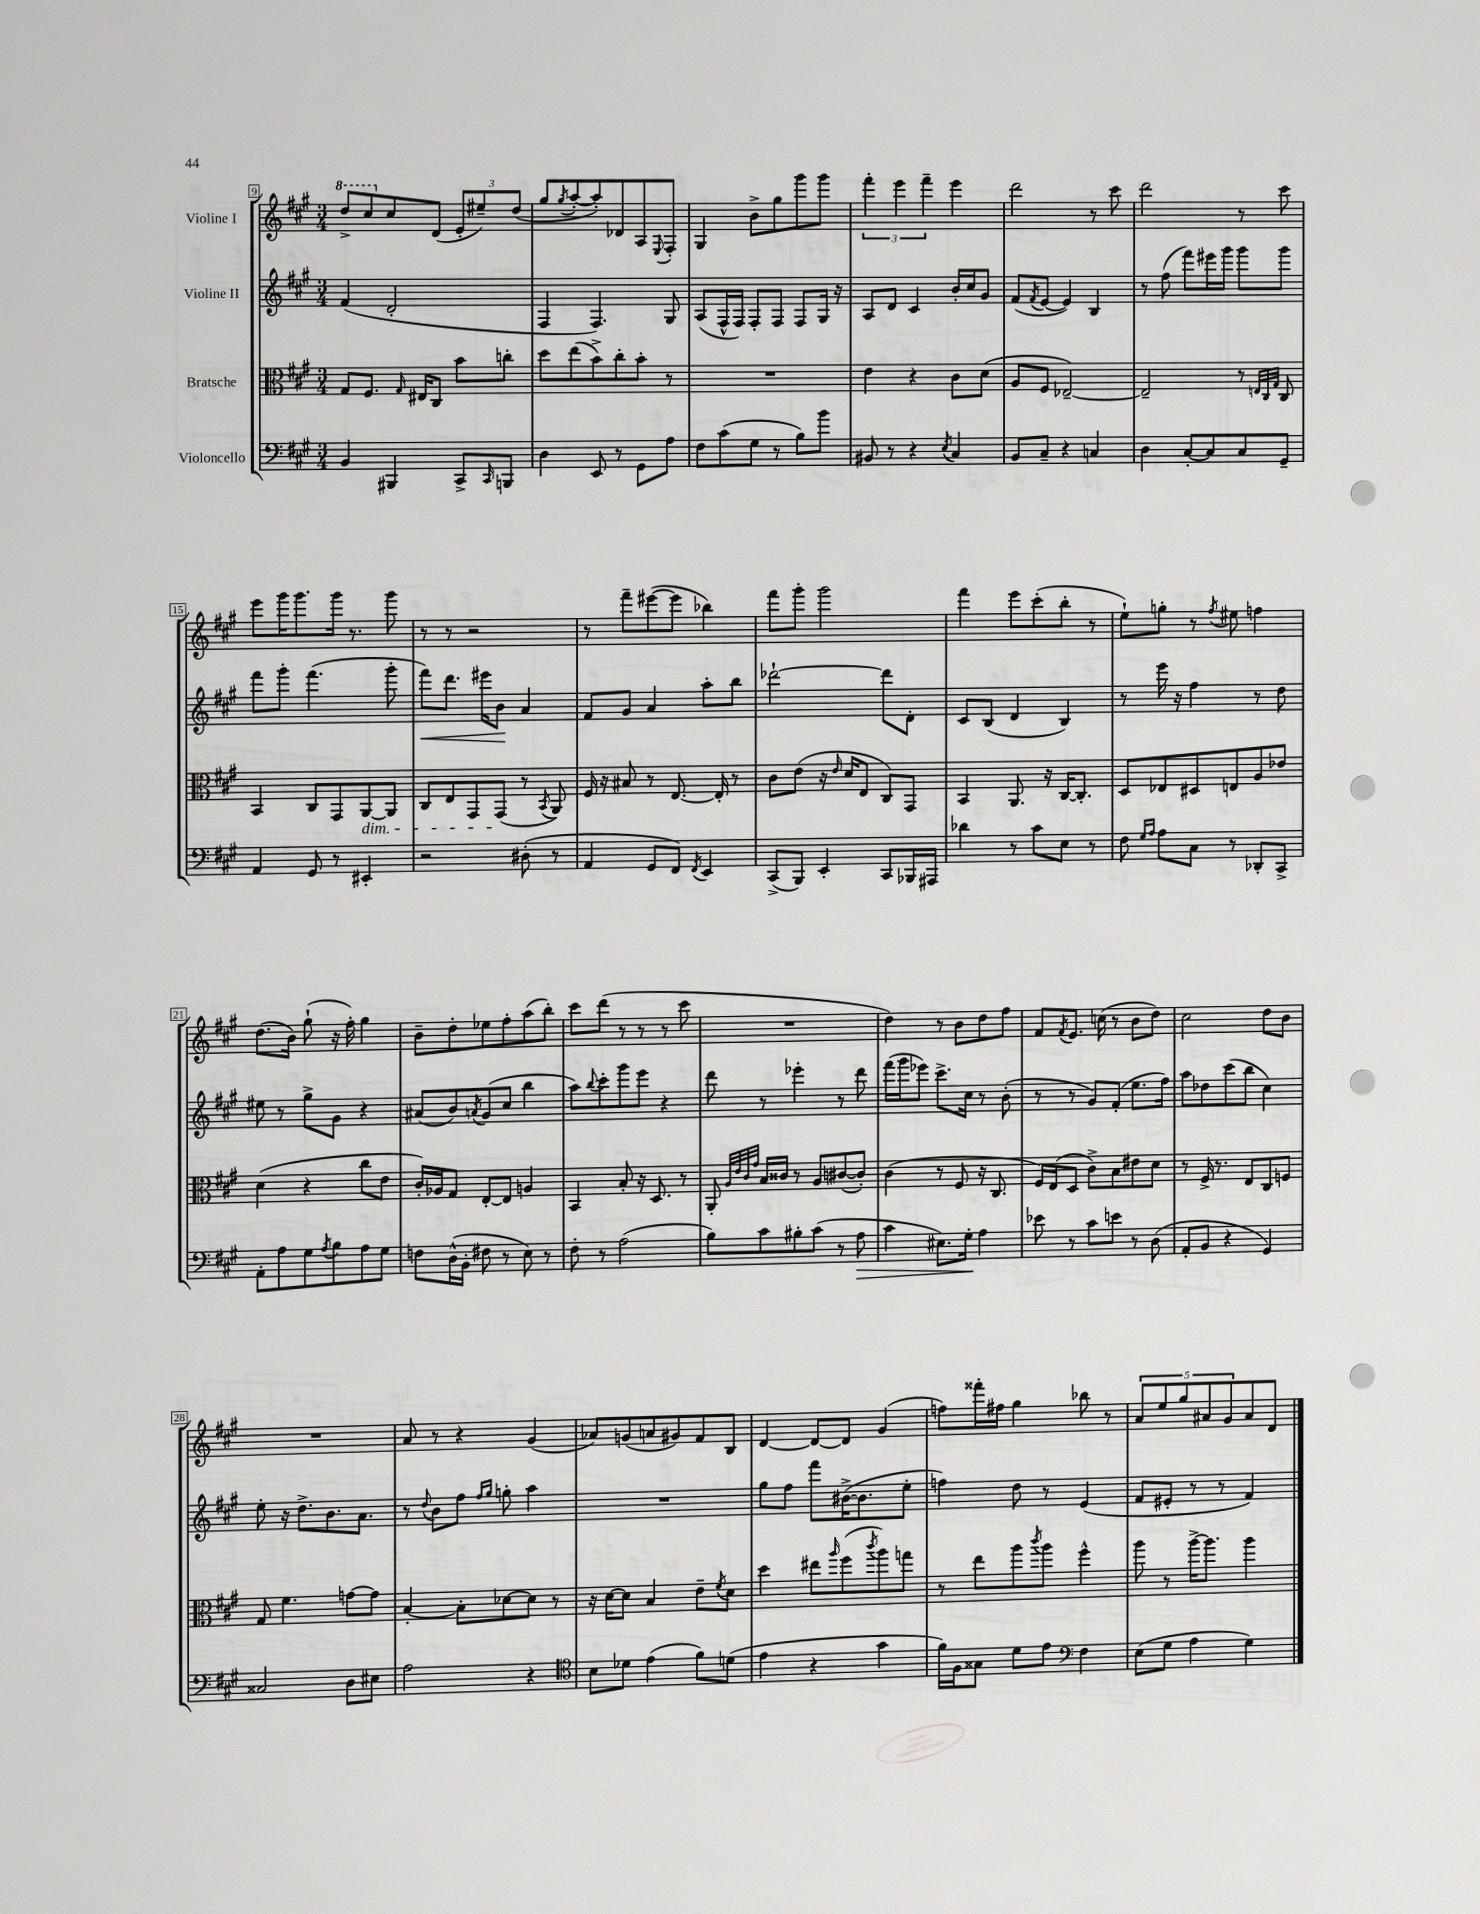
<<
\new StaffGroup <<
\new Staff = "s0" \with { instrumentName = "Violine I" } {
    \clef treble \key a \major \numericTimeSignature \time 3/4
    \ottava #1 d'''8-> cis'''8 \ottava #0 cis''8 d'8( \tuplet 3/2 { e'8-. eis''8--) d''8( } |
    gis''8 \acciaccatura { gis''8 } a''8~-. a''8-.) des'8 a8 \appoggiatura { e8 } fis8-. |
    gis4 b'8-> gis''8 gis'''8 gis'''8 |
    \tuplet 3/2 { fis'''4-. e'''4 fis'''4-- } e'''4 |
    d'''2 r8 cis'''8 |
    d'''2 r8 cis'''8 |
    e'''8 gis'''16 gis'''8. gis'''16 r8. gis'''8 |
    r8 r8 r2 |
    r8 fis'''8-- eis'''8~( eis'''8 bes''4) |
    fis'''8 gis'''8-. gis'''2 |
    fis'''4 e'''8 cis'''8-.( b''8-. r8 |
    e''8-!) g''8-. r8 \acciaccatura { fis''8 } eis''8 f''4 |
    d''8.( b'16) gis''8-!( r16 fis''16-.) gis''4 |
    b'8-- d''8-. ees''8 fis''8-. a''8( b''8-.) |
    cis'''8 d'''8( r8 r8 r8 cis'''8 |
    R2. |
    d''4) r8 b'8 d''8 fis''8 |
    fis'8 \acciaccatura { fis'8 } e'8. c''16( r8 b'8 d''8) |
    cis''2 d''8 b'8 |
    R2. |
    a'8 r8 r4 gis'4( |
    aes'8) g'8( a'8 gis'8) fis'8 b8 |
    d'4~ d'8~ d'8 gis'4( |
    f''8) fisis'''16-. fis''16 gis''4 bes''8 r8 |
    \tuplet 5/4 { a'8 e''8 gis''8 ais'8 gis'8 } ais'8 d'8 \bar "|." |
}
\new Staff = "s1" \with { instrumentName = "Violine II" } {
    \clef treble \key a \major \numericTimeSignature \time 3/4
    fis'4( d'2-. |
    fis4 fis4.) gis8 |
    a8( fis16-^ fis16) fis8-. fis8 fis8 gis16 r16 |
    a8 d'8 cis'4 b'16-. cis''16 gis'8 |
    fis'8( \acciaccatura { fis'8 } e'8~ e'4) b4 |
    r8 fis''8( fis'''8) eis'''16 gis'''16 gis'''8 gis'''8 |
    fis'''8 gis'''8-. fis'''4.( gis'''8-. |
    fis'''8\<) d'''8. eis'''16 b'8\! a'4 |
    fis'8 gis'8 a'4 a''8-. b''8 |
    des'''2~-! des'''8 d'8-. |
    cis'8 b8( d'4 b4) |
    r8 e'''16 r16 fis''4 r8 d''8 |
    eis''8 r8 gis''8-> gis'8 r4 |
    ais'8( b'8) \acciaccatura { a'8 } gis'8( cis''8 b''4 |
    a''8) \appoggiatura { b''8 } cis'''8-. gis'''8 e'''8 r4 |
    d'''8 r8 ees'''4-. r8 d'''8 |
    fis'''16( gis'''16 ees'''8) cis'''8.-> cis''16 r8 b'8-.( |
    r8 r8 gis'8) fis'8-.( e''8. fis''16) |
    a''8 des''8 cis'''8( b''8 cis''4) |
    e''8-. r16 d''8.-> b'8. a'8. |
    r8 \appoggiatura { d''8 } b'8 fis''8 \grace { fis''16 gis''16 } g''8-. a''4 |
    R2. |
    gis''8 fis''8 fis'''8 bis'16~->( bis'8. e''8-. |
    f''4) d''8 r8 e'4( |
    fis'8 eis'8-. r8 r8 fis'4) \bar "|." |
}
\new Staff = "s2" \with { instrumentName = "Bratsche" } {
    \clef alto \key a \major \numericTimeSignature \time 3/4
    gis8 fis8. \grace { gis16 } eis16 cis8 b'8 c''8-. |
    d''8 e''8( b'8->) cis''8-. b'8-. r8 |
    R2. |
    e'4 r4 cis'8 d'8( |
    a8 fis8 ees2~--) |
    ees2-- r8 \grace { e32 cis32 gis32 } cis8 |
    b,4 cis8 gis,8 a,8~\dim a,8 |
    cis8 e8 gis,8 gis,8\!( r8 \acciaccatura { b,8 } a,8) |
    fis16 r16 bis8 r8 e8.~ e16-. r8 |
    cis'8 e'8( r16 \grace { e'16 } d'16 e8 cis8) gis,8 |
    b,4 a,8. r16 cis16~ cis8.-. |
    d8 ees8 dis8 e8 a8 ees'8 |
    d'4( r4 cis''8 e'8 |
    cis'16-.) aes16 gis8 e8~-. e8 a4 |
    b,4 b8-. r16 d8. r8 |
    a,8-. \grace { a32 e'32 cis'32 gis'32 } b16 cisis'16 r8 a8 cis'8~( cis'8-.) |
    cis'4( r8 fis8 r16 cis8. |
    fis16) e16( d8 cis'8->) b8 eis'8 d'8 |
    r8 fis16-> r8. e8 cis8 f8 |
    gis8 fis'4. g'8~ g'8 |
    b4~-. b8-. des'8~ des'8 r8 |
    r16 d'16~ d'8 b4 e'8-- \acciaccatura { fis'8 } d'8 |
    d''4 eis''8 \grace { a''16 } fis''8( \acciaccatura { cis'''8 } a''8) g''8 |
    r8 e''8 a''8 \acciaccatura { cis'''8 } a''8 fis''4-^ |
    a''8 r8 a''16~-> a''8. a''4 \bar "|." |
}
\new Staff = "s3" \with { instrumentName = "Violoncello" } {
    \clef bass \key a \major \numericTimeSignature \time 3/4
    b,4 bis,,4 cis,8-> \grace { cis,16 } b,,8 |
    d4 e,8 r8 gis,8 a8 |
    fis8 cis'8( gis8 r8 b8) b'8 |
    bis,8 r8 r4 \acciaccatura { e8 } cis4 |
    b,8 cis8-- r4 c4 |
    d4 cis8~-. cis8 cis8 gis,8-- |
    a,4 gis,8 r8 eis,4-. |
    r2 dis8-.( r8 |
    a,4 gis,8 fis,8) \acciaccatura { fis,8 } e,4 |
    cis,8->( b,,8) e,4-. cis,8 bes,,16 ais,,16 |
    des'4 r8 cis'8 e8 r8 |
    fis8 \grace { gis16 a16 } a8 cis8 r8 des,8-. cis,8-> |
    a,8-. a8 gis8 \acciaccatura { a8 } b8 a8 gis8 |
    f8 d16-^( b,16-. fis8 r8 e8) r8 |
    fis8-. r8 a2( |
    b8) cis'8 bis8-. cis'8( r8 a8\> |
    cis'4 eis8.) gis16-.\! a4 |
    ees'8 r8 cis'8 e'8 r8 d8( |
    a,8-. b,8 r4 gis,4) |
    cisis2 d8 eis8 |
    a2 r4 |
    \clef tenor b8 des'8 e'4( fis'8) d'8( |
    e'4 r4 gis'4 |
    fis'16) fis16 gisis8 d'8 e'8 \clef bass fis4 |
    e8( gis8 a4 gis4) \bar "|." |
}
>>
>>
\layout { \context { \Score currentBarNumber = #9 \override BarNumber.stencil = #(make-stencil-boxer 0.1 0.3 ly:text-interface::print) } }
